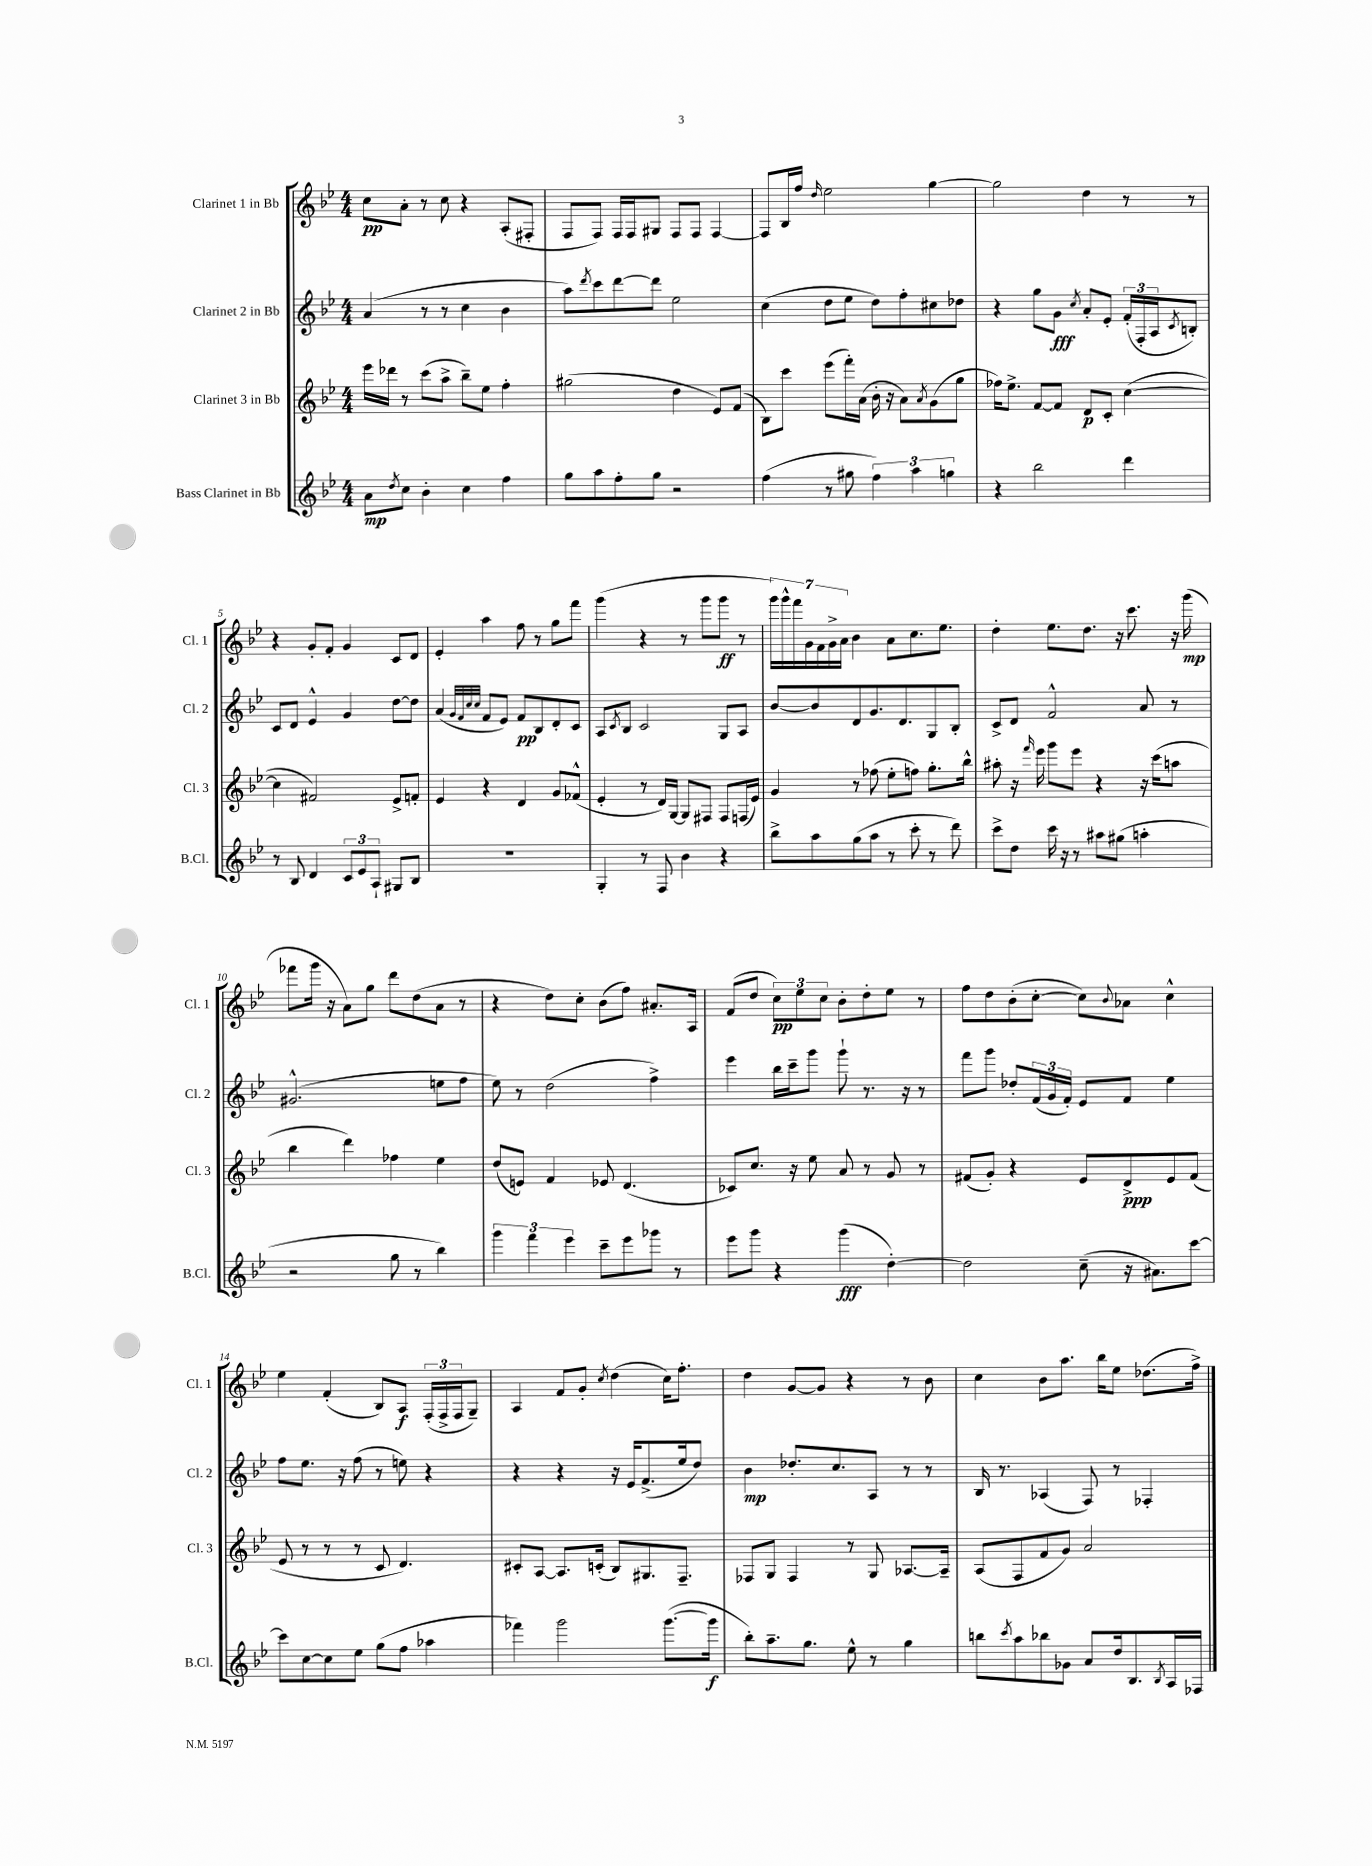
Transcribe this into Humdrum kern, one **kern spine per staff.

**kern	**kern	**kern	**kern
*staff4	*staff3	*staff2	*staff1
*clefG2	*clefG2	*clefG2	*clefG2
*k[b-e-]	*k[b-e-]	*k[b-e-]	*k[b-e-]
*M4/4	*M4/4	*M4/4	*M4/4
8a\L	16eee-\LL	(4a/	8cc\L
.	16ddd-\JJ	.	.
8qdd/	.	.	.
8cc\J	8r	.	8a'\J
4b-'\	(8ccc\L	8r	8r
.	8aa^\J	8r	8cc\
4cc\	8bb-~\L)	4cc\	4r
.	8ee-\J	.	.
4ff\	4ff'\	4b-\	(8A'/L
.	.	.	8F#'/J
=	=	=	=
8gg\L	(2gg#\	8aa\L)	8F/L
.	.	8qddd/	.
8aa\	.	8ccc\	8F/J)
8ff'\	.	[8ddd\	16F/LL
.	.	.	16F/J
8gg\J	.	8ddd\]J	8G#/J
2r	4dd\	2ee-\	8F/L
.	.	.	8F/J
.	8e-/L)	.	[4F/
.	(8f/J	.	.
=	=	=	=
(4ff\	8B-\L)	(4cc\	8F/]L
.	8ccc\J	.	16B-/L
.	.	.	16ff/JJ
.	.	.	16qqdd/
8r	(8eee-\L	8dd\L	2ee-\
8gg#\	16fff'\L)	8ee-\J	.
.	(16a\JJ	.	.
6ff\)	16b-'\	8dd\L)	.
.	16r	.	.
.	8a\L)	8ff'\	.
6aa\	.	.	.
.	8qa/	.	.
.	(8g\	8cc#\	[4gg\
6gg\	.	.	.
.	8gg\J	8dd-\J	.
=	=	=	=
4r	16ff-\LK)	4r	2gg\]
.	8.ee-^\J	.	.
2bb-\	[8f/L	8gg\L	.
.	8f/]J	8g\J	.
.	.	8qcc/	.
.	8d/L	8a'/L	4dd\
.	8c'/J	8e-'/J	.
4ddd\	([4cc\	(24f'/LL	8r
.	.	24F'/	.
.	.	24A/J	.
.	.	8qc/	.
.	.	8B'/J)	8r
=	=	=	=
8r	4cc\]	8c/L	4r
8B-/	.	8d/J	.
4d/	2f#/)	4e-^^/	8g'/L
.	.	.	8f'/J
12c/L	.	4g/	4g/
12e-/	.	.	.
12A`/J	.	.	.
8G#/L	8e-^/L	[8dd\L	8c/L
8B-/J	8f'/J	8dd\]J	8d/J
=	=	=	=
1r	4e-/	(4a/	4e-'/
.	.	32qqg/LLL	.
.	.	32qqf/	.
.	.	32qqcc/	.
.	.	32qqcc/JJJ	.
.	4r	8f/L	4aa\
.	.	8e-/J)	.
.	4d/	8f/L	8ff\
.	.	8B-/	8r
.	8g/L	8d'/	8gg\L
.	(8f-^^/J	8c/J	8fff\J
=	=	=	=
4G'/	4e-'/	8A/L	(4ggg\
.	.	8qc/	.
.	.	8B-/J	.
8r	8r	2c/	4r
8F/	16d/LL)	.	.
.	[16G/JJ	.	.
4b-\	8G/]L	.	8r
.	8F#/J	.	8ggg\L
4r	8F#/L	8G/L	8ggg\J
.	(16F/L	8A/J	8r
.	16e-/JJ)	.	.
=	=	=	=
8bb-^\L	4g/	[8b-/L	28ggg\LL)
.	.	.	28ggg^^\
.	.	.	28fff\
.	.	.	28g\
8aa\	.	8b-/]	.
.	.	.	28f\
.	.	.	28g^\
.	.	.	28a\JJ
(8gg\	8r	8d/	4b-\
8aa\J	(8ff-\	8.g/	.
8r	8ee-'\L	.	8a\L
.	.	8.d/	.
8ccc'\	8ff\J)	.	8.cc\
8r	8.gg'\L	8G/	.
.	.	.	8.ee-\J
8ddd\)	.	8B-'/J	.
.	16bb-^^\Jk	.	.
=	=	=	=
8ccc^\L	8aa#'\	8c^/L	4dd'\
8dd\J	16r	8d/J	.
.	16qqfff/	.	.
.	16eee-\	.	.
16ccc\	8ggg\L	2f^^/	8.ee-\L
16r	.	.	.
8r	8eee-\J	.	.
.	.	.	8.dd\J
8aa#\L	4r	.	.
(8gg#\J	.	.	16r
.	.	.	8.ccc\
4aa'\	16r	8a/	.
.	(16ccc\LK	.	.
.	8aa\J	8r	16r
.	.	.	(16ggg\
=	=	=	=
2r	4bb-\	(2.g#^^/	8fff-\L
.	.	.	16ggg\Jk
.	.	.	16r
.	4ddd\)	.	8a\L)
.	.	.	8gg\J
8gg\	4ff-\	.	8ddd\L
8r	.	.	(8dd\
4bb-\)	4ee-\	8ee\L	8a\J
.	.	8ff\J	8r
=	=	=	=
6ggg\	(8dd/L	8ee-\)	4r
.	8e/J)	8r	.
6fff\	.	.	.
.	4f/	(2dd\	8dd\L)
6eee-\	.	.	.
.	.	.	8cc'\J
8ccc~\L	8e-/	.	(8b-\L
8eee-\	(4.d/	.	8ff\J)
8ggg-\J	.	4ff^\)	8.a#'/L
8r	.	.	.
.	.	.	16A/Jk
=	=	=	=
8eee-\L	8c-/L)	4eee-\	(8f/L
8ggg\J	8.cc/J	.	8dd/J
4r	.	16bb-\LL	12cc\L)
.	16r	16ccc~\J	.
.	.	.	12ee-\
.	8ee-\	8ggg\J	.
.	.	.	12cc\J
(4ggg\	8a/	8ggg`\	8b-'\L
.	8r	8.r	8dd'\
[4dd'\)	8g/	.	8ee-\J
.	.	16r	.
.	8r	8r	8r
=	=	=	=
2dd\]	(8f#/L	8fff\L	8ff\L
.	8g'/J)	8ggg\J	8dd\
.	4r	8dd-'/L	(8b-'\
.	.	(24f/L	[8cc'\J
.	.	24g/	.
.	.	24f'/JJ)	.
(8cc~\	8e-/L	8e-/L	8cc\]L)
.	.	.	8qqb-/
16r	8d^/	8f/J	8a-\J
8.a#\L)	.	.	.
.	8e-/	4ee-\	4cc^^\
[8ccc\J	(8f#/J	.	.
=	=	=	=
8ccc\]L	8e-/	8ff\L	4ee-\
[8cc\	8r	8.ee-\J	.
8cc\]	8r	.	(4f'/
.	.	16r	.
8ee-\J	8r	(8ff\	.
(8gg\L	8c/	8r	8B-/L)
8ff\J	4.d/)	8ee\)	8A/J
4aa-\	.	4r	(24F'/LL
.	.	.	24F^/
.	.	.	24F/J
.	.	.	8G~/J)
=	=	=	=
4fff-\)	8c#'/L	4r	4A/
.	[8A/J	.	.
2ggg\	8.A/]L	4r	8f/L
.	.	.	8g'/J
.	(16c'/Jk	.	.
.	.	.	8qcc/
.	8B-/L)	16r	(4dd\
.	.	16e-/LK	.
.	8.G#/	(8.f^/	.
([8.ggg\L	.	.	16cc\LK)
.	8.F~/J	16ee-/k	8.ff'\J
.	.	8dd/J)	.
16ggg\]Jk	.	.	.
=	=	=	=
8bb-'\L)	8F-/L	4b-\	4dd\
8.aa~\	8G/J	.	.
.	4F-/	8.dd-'/L	[8g/L
8.gg\J	.	.	.
.	.	.	8g/]J
.	.	8.cc/	.
8ee-^^\	8r	.	4r
8r	8G/	8A/J	.
4gg\	[8.A-/L	8r	8r
.	.	8r	8b-\
.	16A-~/]Jk	.	.
=	=	=	=
8bb\L	(8A/L	16B-/	4cc\
.	.	8.r	.
8qccc/	.	.	.
8aa\	8F/	.	.
8bb-\	8f/	(4A-/	8b-\L
8g-\J	8g/J)	.	8.aa\J
8a/L	2a/	8F/)	.
.	.	.	16bb-\LK
16dd/k	.	8r	8ee-\J
8.B-/	.	.	.
.	.	4F-'/	(8.dd-\L
8qB-/	.	.	.
16A/L	.	.	.
16F-/JJ	.	.	16ff^\Jk)
==	==	==	==
*-	*-	*-	*-
